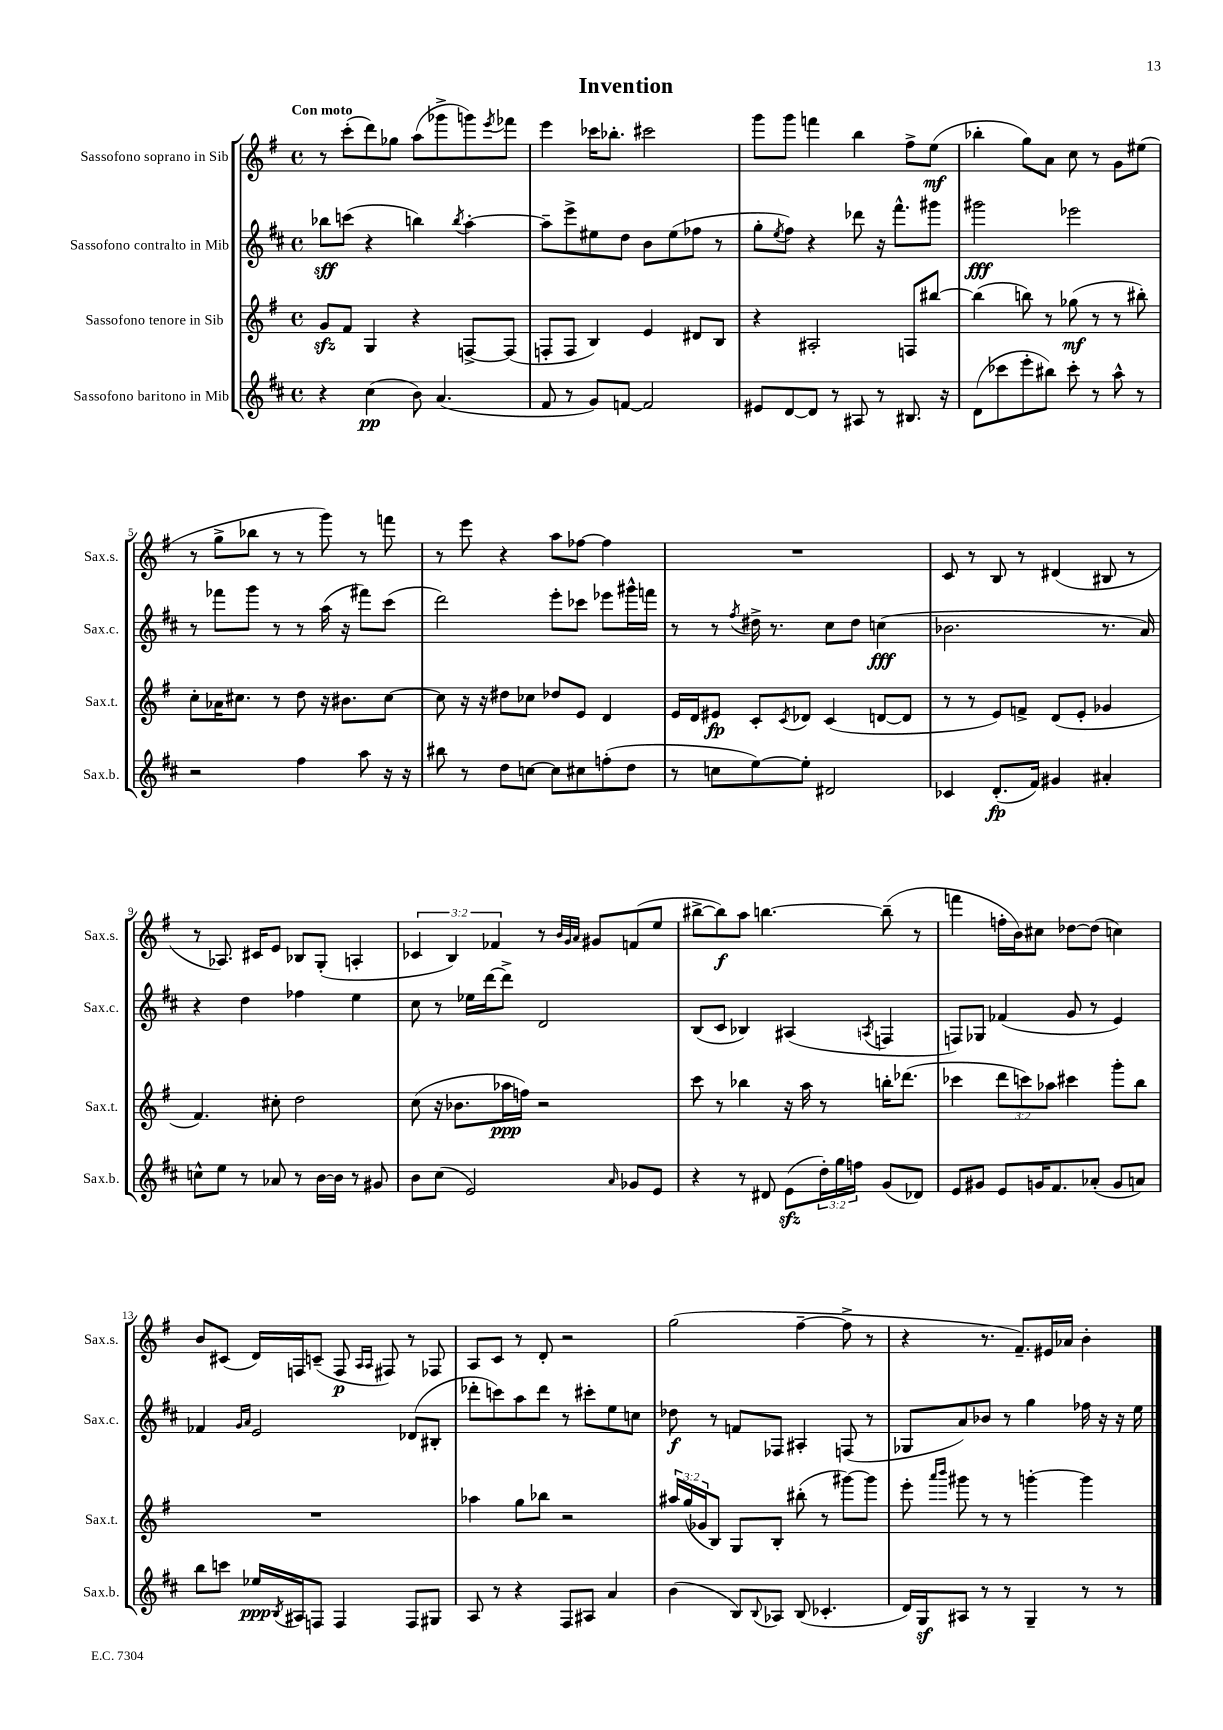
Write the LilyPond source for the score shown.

\header { title = "Invention" }
<<
\new StaffGroup <<
\new Staff = "s0" \with { instrumentName = "Sassofono soprano in Sib" shortInstrumentName = "Sax.s." } {
    \clef treble \key g \major \defaultTimeSignature \time 4/4 \override Staff.TupletNumber.text = #tuplet-number::calc-fraction-text \tempo "Con moto"
    r8 c'''8-.( d'''8) ges''8 a''8( ges'''8-> g'''8) \acciaccatura { e'''8 } fes'''8 |
    e'''4 ces'''16 bes''8.-. cis'''2 |
    g'''8 g'''8 f'''4 b''4 fis''8-> e''8\mf( |
    bes''4-. g''8) a'8 c''8 r8 g'8 eis''8( |
    r8 g''8-> bes''8 r8 r8 g'''8) r8 f'''8 |
    r8 e'''8 r4 a''8 fes''8~ fes''4 |
    R1 |
    c'8 r8 b8 r8 dis'4( bis8 r8 |
    r8 aes8.) cis'16 e'8 bes8 g8-.( a4-. |
    \tuplet 3/2 { ces'4 b4) fes'4 } r8 \grace { b'32 g'32 a'32 } gis'8 f'8( e''8 |
    bis''8~-> bis''8\f) a''8 b''4.~ b''8--( r8 |
    f'''4 f''16-. b'16) cis''8 des''8~ des''8( c''4) |
    b'8 cis'8( d'16) f16 c'8--( f8\p \grace { a16 a16 } fis8) r8 fes8 |
    a8 c'8 r8 d'8-. r2 |
    g''2( fis''4~-- fis''8-> r8 |
    r4 r8. fis'8.--) eis'16 aes'16 b'4-. \bar "|." |
}
\new Staff = "s1" \with { instrumentName = "Sassofono contralto in Mib" shortInstrumentName = "Sax.c." } {
    \clef treble \key d \major \defaultTimeSignature \time 4/4
    bes''8\sff c'''8( r4 b''4) \acciaccatura { b''8 } a''4~-. |
    a''8-- e'''8-> eis''8 d''8 b'8 eis''8( fes''8 r8 |
    g''8-. \acciaccatura { e''8 } fis''8) r4 des'''8 r16 fis'''8.-^ gis'''8 |
    gis'''2\fff ees'''2 |
    r8 fes'''8 g'''8 r8 r8 a''16( r16 fis'''8) cis'''8( |
    d'''2) e'''8-. ces'''8 ees'''8 gis'''16-^ f'''16 |
    r8 r8 \acciaccatura { fis''8 } dis''16-> r8. cis''8 dis''8 c''4\fff( |
    bes'2. r8. a'16) |
    r4 d''4 fes''4 e''4 |
    cis''8 r8 ees''16 d'''16~ d'''8-> d'2 |
    b8( cis'8 bes4) ais4( \acciaccatura { a8 } f4 |
    f8) ges8 fes'4( g'8 r8 e'4) |
    fes'4 \grace { g'16 a'16 } e'2 des'8( bis8-. |
    des'''8-. c'''8) a''8 des'''8 r8 cis'''8-. e''8 c''8 |
    des''8\f r8 f'8 fes8 ais4-. f8( r8 |
    ges8 a'8) bes'8 r8 g''4 fes''16 r16 r16 e''16 \bar "|." |
}
\new Staff = "s2" \with { instrumentName = "Sassofono tenore in Sib" shortInstrumentName = "Sax.t." } {
    \clef treble \key g \major \defaultTimeSignature \time 4/4 \override Staff.TupletNumber.text = #tuplet-number::calc-fraction-text
    g'8\sfz fis'8 g4 r4 f8~-> f8( |
    f8-. f8 b4) e'4 dis'8 b8 |
    r4 ais2-. f8 bis''8~ |
    bis''4( b''8) r8 ges''8\mf( r8 r8 bis''8-.) |
    c''8-. aes'16 cis''8. r8 d''8 r16 bis'8. cis''8~ |
    cis''8 r16 r16 dis''8 ces''8 des''8 e'8 d'4 |
    e'16 d'16 eis'8\fp c'8-. \acciaccatura { c'8 } des'8 c'4( d'8~ d'8 |
    r8 r8 e'8) f'8-> d'8( e'8-. ges'4 |
    fis'4.) cis''8-. d''2 |
    c''8( r16 bes'8. aes''16\ppp f''16) r2 |
    c'''8 r8 bes''4 r16 a''16 r8 b''16-. des'''8.( |
    ces'''4 \tuplet 3/2 { d'''8 c'''8) aes''8 } cis'''4 g'''8-. b''8 |
    R1 |
    aes''4 g''8 bes''8 r2 |
    \tuplet 3/2 { ais''16 g''16( ges'16 } b8) g8 b8-. bis''8-.( r8 gis'''8~) gis'''8 |
    e'''8-. \grace { a'''16 b'''16 } gis'''8 r8 r8 g'''4~-. g'''4 \bar "|." |
}
\new Staff = "s3" \with { instrumentName = "Sassofono baritono in Mib" shortInstrumentName = "Sax.b." } {
    \clef treble \key d \major \defaultTimeSignature \time 4/4 \override Staff.TupletNumber.text = #tuplet-number::calc-fraction-text
    r4 cis''4\pp( b'8) a'4.( |
    fis'8 r8 g'8) f'8~ f'2 |
    eis'8 d'8~ d'8 r8 ais8 r8 bis8. r16 |
    d'8( ces'''8 e'''8-. bis''8) ces'''8-. r8 a''8-^ r8 |
    r2 fis''4 a''8 r16 r16 |
    bis''8 r8 d''8 c''8~ c''8 cis''8 f''8-.( d''8 |
    r8 c''8 e''8~) e''8-. dis'2 |
    ces'4 d'8.-.\fp( fis'16) gis'4 ais'4-. |
    c''8-^ e''8 r8 aes'8 r8 b'16~ b'16 r8 gis'8 |
    b'8 cis''8( e'2) \grace { a'16 } ges'8 e'8 |
    r4 r8 dis'8 e'8\sfz( \tuplet 3/2 { d''16-.) g''16 f''16 } g'8( des'8) |
    e'8 gis'8 e'8 g'16 fis'8. aes'8-.( g'8 a'8) |
    b''8 c'''8 ees''16\ppp \acciaccatura { b8 } ais16 f8 f4 f8 gis8 |
    a8 r8 r4 fis8 ais8 a'4 |
    b'4( b8) \appoggiatura { b8 } aes8 b8( ces'4.-. |
    d'16) g16\sf ais8 r8 r8 g4-- r8 r8 \bar "|." |
}
>>
>>
